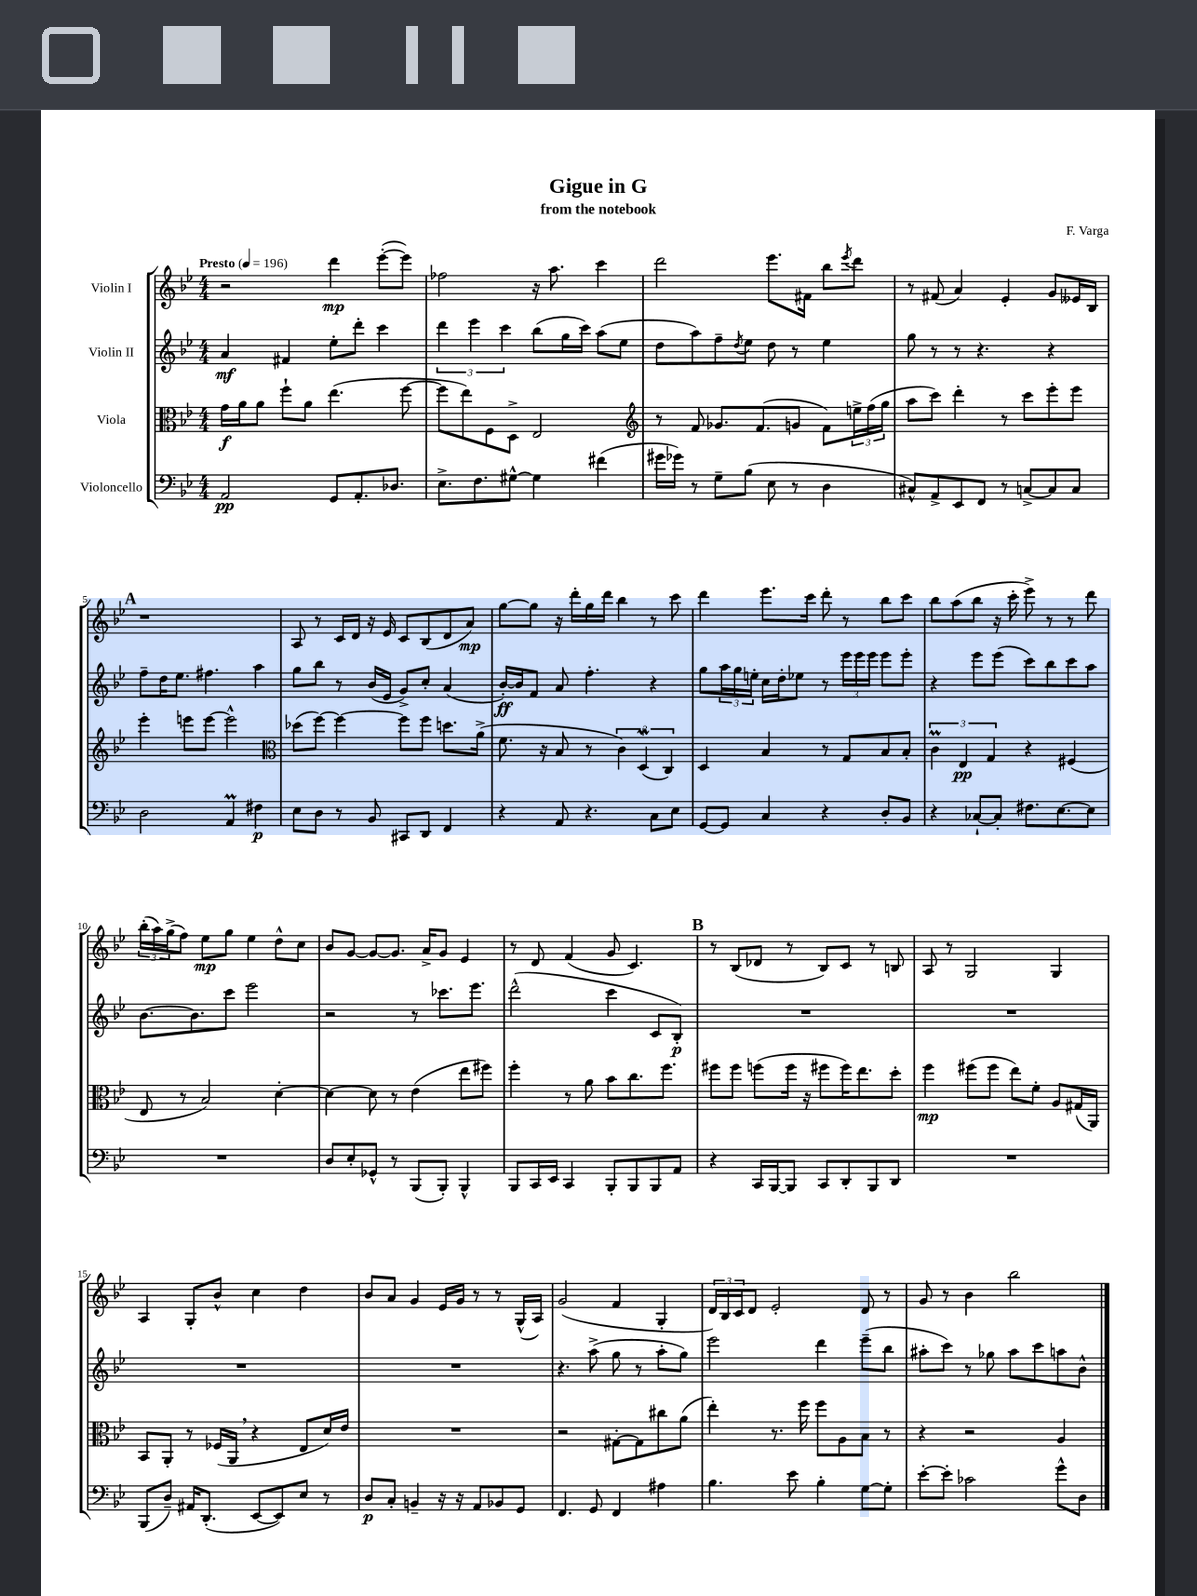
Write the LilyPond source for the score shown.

\header { title = "Gigue in G" composer = "F. Varga" subtitle = "from the notebook" }
<<
\new StaffGroup <<
\new Staff = "s0" \with { instrumentName = "Violin I" } {
    \clef treble \key bes \major \numericTimeSignature \time 4/4 \tempo "Presto" 4 = 196
    r2 d'''4\mp ees'''8~-.( ees'''8) |
    fes''2 r16 a''8. c'''4 |
    d'''2 ees'''8. fis'16 bes''8 \acciaccatura { ees'''8 } d'''8 |
    r8 fis'8( a'4) ees'4-. g'8 eeses'16 bes16 |
    \mark \markup { \bold "A" } r1 |
    a8 r8 c'16 d'16 r16 ees'16 c'8 bes8( d'8 a'8\mp) |
    g''8~ g''8 r16 d'''16-. g''16 d'''16 bes''4 r8 c'''8 |
    d'''4 ees'''8. c'''16 d'''8-. r8 bes''8 c'''8 |
    bes''8 a''8( bes''8 r16 c'''16-. ees'''8->) r8 r8 d'''8 |
    \tuplet 3/2 { bes''16-.( a''16) g''16->( } f''8) ees''8\mp g''8 ees''4 d''8-^ c''8 |
    bes'8 g'8~ g'8~ g'8. a'16-> g'8 ees'4 |
    r8 d'8 f'4( g'8 c'4.) |
    \mark \markup { \bold "B" } r8 bes8( des'8 r8 bes8) c'8 r8 b8 |
    a8 r8 g2 g4 |
    a4 g8-. bes'8-^ c''4 d''4 |
    bes'8 a'8 g'4 ees'16 g'16 r8 r8 g16-^( a16) |
    g'2( f'4 g4-. |
    \tuplet 3/2 { d'16) bes16 c'16 } d'8 ees'2-. d'8 r8 |
    g'8 r8 bes'4 bes''2 \bar "|." |
}
\new Staff = "s1" \with { instrumentName = "Violin II" } {
    \clef treble \key bes \major \numericTimeSignature \time 4/4
    a'4\mf fis'4 ees''8-. d'''8-. c'''4 |
    \tuplet 3/2 { d'''4 ees'''4 c'''4 } bes''8( g''16 c'''16) a''8( ees''8 |
    d''8 a''8) f''8-- \acciaccatura { d''8 } ees''8 d''8 r8 ees''4 |
    g''8 r8 r8 r4. r4 |
    \mark \markup { \bold "A" } f''8-- d''16 ees''8. fis''4. a''4 |
    g''8 bes''8 r8 bes'16( ees'16 g'8->) c''8-. a'4( |
    bes'16~-.\ff) bes'16 f'8 a'8 f''4.-. r4 |
    g''8 \tuplet 3/2 { a''16 g''16 e''16-. } c''16 d''16-. ees''8 r8 \tuplet 3/2 { ees'''16 ees'''16 ees'''16 } ees'''8 ees'''8-. |
    r4 ees'''8 ees'''8( c'''8) bes''8 c'''8 a''8 |
    bes'8.~ bes'8. c'''8 ees'''2 |
    r2 r8 ces'''8. ees'''8. |
    d'''2-^( c'''4 c'8 bes8-.\p) |
    \mark \markup { \bold "B" } R1 |
    R1 |
    R1 |
    R1 |
    r4. a''8->( g''8 r8 a''8-. g''8) |
    ees'''2 d'''4 ees'''8--( bes''8 |
    ais''8-. c'''8) r8 ges''8 ais''8 c'''8 a''8 bes'8-^ \bar "|." |
}
\new Staff = "s2" \with { instrumentName = "Viola" } {
    \clef alto \key bes \major \numericTimeSignature \time 4/4
    g'16\f a'16 a'8 f''8-! a'8 ees''4.( f''8~ |
    f''8 ees''8) f8 d8-> ees2 |
    \clef treble r8 f'8 ges'8. f'8.( g'8 f'8) \tuplet 3/2 { e''16-> f''16( g''16 } |
    a''8 c'''8) d'''4-. r8 c'''8 ees'''8-. ees'''8 |
    \mark \markup { \bold "A" } ees'''4-. e'''8 e'''8~ e'''2-^ |
    \clef alto des''8( f''8~) f''4~ f''8 f''8 d''8. a'16->( |
    f'8. r16 bes8 r8 \tuplet 3/2 { c'4) d4\mordent( c4) } |
    d4 bes4 r8 g8 bes8 bes8-. |
    \tuplet 3/2 { c'4\prall ees4\pp g4 } r4 fis4( |
    ees8 r8 bes2) d'4~-. |
    d'4~ d'8 r8 ees'4( ees''8 fis''8) |
    f''4-. r8 a'8 bes'8 c''8. f''8. |
    \mark \markup { \bold "B" } fis''8 fis''8 f''8( f''16 r16 fis''8 fis''16) ees''8. d''8-. |
    f''4\mp fis''8( fis''8 ees''8) f'8-. a8 gis16( a,16) |
    bes,8 a,8-. r8 fes16( a,16 \breathe r4 ees8 d'16) ees'16 |
    R1 |
    r2 gis8~-. gis8 cis''8 a'8( |
    ees''4-.) r8. f''16 f''8 a8 bes8 r8 |
    r4 r2 a4 \bar "|." |
}
\new Staff = "s3" \with { instrumentName = "Violoncello" } {
    \clef bass \key bes \major \numericTimeSignature \time 4/4
    a,2\pp g,8 a,8.-. des8. |
    ees8.-> f8. gis8~-^ gis4 fis'4( |
    gis'16 ges'16) r8 g8-- bes8( ees8 r8 d4 |
    cis8-^) a,8-> ees,8 f,8 r8 c8~-> c8 c8 |
    \mark \markup { \bold "A" } d2 a,4\prall fis4\p |
    ees8 d8 r8 bes,8 cis,8 d,8 f,4 |
    r4 a,8 r4. c8 ees8 |
    g,8~ g,8 c4 r4 d8-. bes,8 |
    r4 ces8~-! ces8-. fis8. ees8.~ ees8 |
    R1 |
    d8 ees8-. ges,8-^ r8 bes,,8( bes,,8-.) bes,,4-^ |
    bes,,8 c,16 ees,16 c,4 bes,,8-. bes,,8 bes,,8 a,8 |
    \mark \markup { \bold "B" } r4 c,16 bes,,16~ bes,,8 c,8 d,8-. bes,,8 d,8 |
    R1 |
    bes,,8( d8--) ais,16 d,8.-.( ees,8~ ees,8) ees8 r8 |
    d8\p c8-. b,4-- r16 r16 a,8 bes,8 g,8 |
    f,4. g,8 f,4 ais4 |
    bes4. ees'8 bes4-. g8~ g8-. |
    ees'8~-. ees'8-. ces'2 g'8-^ d8 \bar "|." |
}
>>
>>
